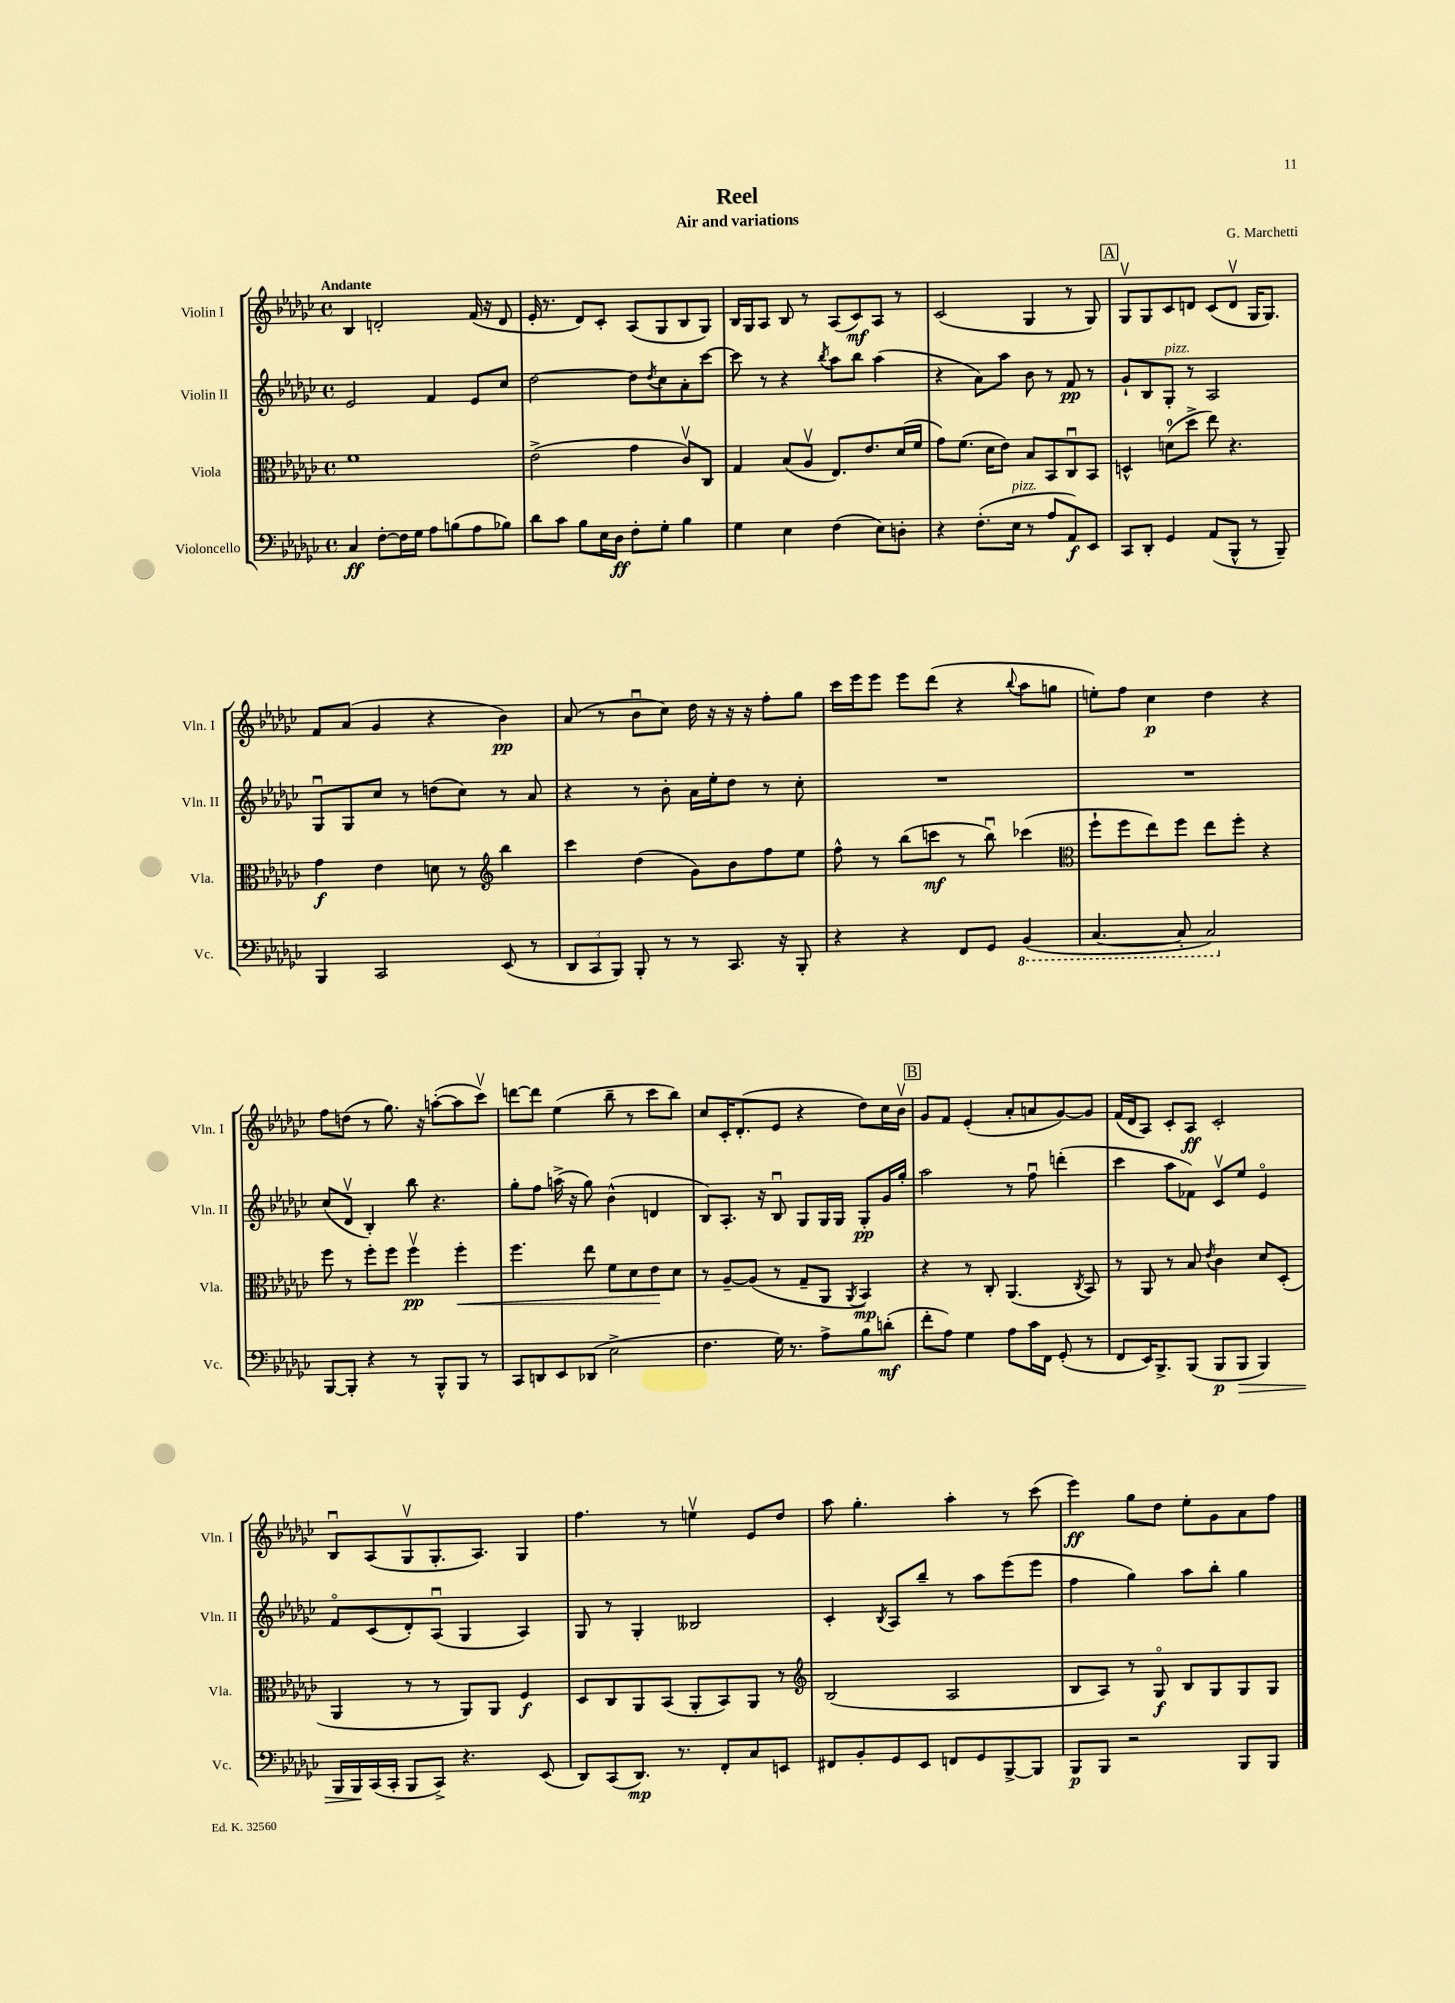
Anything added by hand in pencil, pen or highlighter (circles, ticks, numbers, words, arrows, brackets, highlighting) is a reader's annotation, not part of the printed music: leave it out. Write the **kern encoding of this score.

**kern	**dynam	**kern	**dynam	**kern	**dynam	**kern	**dynam
*part4	*part4	*part3	*part3	*part2	*part2	*part1	*part1
*staff4	*staff4	*staff3	*staff3	*staff2	*staff2	*staff1	*staff1
*I"Violoncello	*	*I"Viola	*	*I"Violin II	*	*I"Violin I	*
*I'Vc.	*	*I'Vla.	*	*I'Vln. II	*	*I'Vln. I	*
*clefF4	*	*clefC3	*	*clefG2	*	*clefG2	*
*k[b-e-a-d-g-c-]	*	*k[b-e-a-d-g-c-]	*	*k[b-e-a-d-g-c-]	*	*k[b-e-a-d-g-c-]	*
*M4/4	*	*M4/4	*	*M4/4	*	*M4/4	*
*met(c)	*	*met(c)	*	*met(c)	*	*met(c)	*
=1	=1	=1	=1	=1	=1	=1	=1
!	!	!	!	!	!	!LO:TX:a:B:t=Andante	!
4C-/	ff	1f	.	2e-/	.	4B-/	.
[8F'\L	.	.	.	.	.	2dn'/	.
16F\L]	.	.	.	.	.	.	.
16G-\JJ	.	.	.	.	.	.	.
8A-\L	.	.	.	4f/	.	.	.
(8Bn\	.	.	.	.	.	.	.
8A-\	.	.	.	8e-/L	.	(16f/	.
.	.	.	.	.	.	16r	.
8B-X\J)	.	.	.	8cc-/J	.	8d/	.
=2	=2	=2	=2	=2	=2	=2	=2
8d-\L	.	(2e-^\	.	[2dd-\	.	16e-'/	.
.	.	.	.	.	.	8.r	.
8c-\J	.	.	.	.	.	.	.
8B-\L	.	.	.	.	.	8d-/L)	.
16E-\L	.	.	.	.	.	8c-'/J	.
16D-\JJ	ff	.	.	.	.	.	.
8F'\L	.	4g-\	.	8dd-\L]	.	(8A-/L	.
.	.	.	.	8qdd-/	.	.	.
8G-'\J	.	.	.	8cc-\	.	8G-/	.
4B-\	.	8c-v/L)	.	8a-'\	.	8B-/	.
.	.	8C-/J	.	[8ccc-\J	.	8G-/J)	.
=3	=3	=3	=3	=3	=3	=3	=3
4G-\	.	4G-/	.	8ccc-\]	.	16B-/LL	.
.	.	.	.	.	.	16G-/J	.
.	.	.	.	8r	.	8A-/J	.
4E-\	.	(8B-/L	.	4r	.	8B-/	.
.	.	8A-v/J	.	.	.	8r	.
.	.	.	.	8qbb-/	.	.	.
(4F\	.	8.E-/L)	.	8aa-\L	.	(8A-/L	.
.	.	.	.	8bb-\J	.	8c-/)	mf
.	.	8.e-/	.	.	.	.	.
8E-\L)	.	.	.	(4aa-\	.	8A-/J	.
8Dn'\J	.	(16d-/L	.	.	.	8r	.
.	.	16f/JJ	.	.	.	.	.
=4	=4	=4	=4	=4	=4	=4	=4
4r	.	8g-\L)	.	4r	.	(2c-/	.
.	.	(8.f\J	.	.	.	.	.
(8.F'\L	.	.	.	8a-\L)	.	.	.
.	.	16d-\KL	.	.	.	.	.
.	.	8e-\J)	.	8aa-\J	.	.	.
!LO:TX:a:i:t=pizz.	!	!	!	!	!	!	!
16E-\Jk	.	.	.	.	.	.	.
8r	.	8B-/L	.	8b-\	.	4G-/	.
8A-/L	.	8BB-/	.	8r	.	.	.
8AA-/)	f	8C-u/	.	8f/	pp	8r	.
8EE-/J	.	8BB-/J	.	8r	.	8G-/)	.
!!LO:REH:place=s1:t=A
=5	=5	=5	=5	=5	=5	=5	=5
8CC-/L	.	4Dn^^/	.	8g-`/L	.	8G-v/L	.
8DD-'/J	.	.	.	8B-/	.	8G-/	.
!	!	!	!	!LO:TX:a:i:t=pizz.	!	!	!
4GG-/	.	(8dn\L	.	8G-'/J	.	8c-/	.
.	.	8dd-^\J	.	8r	.	8dn/J	.
(8AA-/L	.	8ee-\)	.	2A-/	.	(8c-/L	.
8BBB-^^/J	.	4.r	.	.	.	8dv/J	.
8r	.	.	.	.	.	16G-/KL	.
.	.	.	.	.	.	8.G-/J)	.
8BBB-~/)	.	.	.	.	.	.	.
!!LO:LB:g=z
=6	=6	=6	=6	=6	=6	=6	=6
4BBB-/	.	4g-\	f	8G-u/L	.	8f/L	.
.	.	.	.	8G-/	.	(8a-/J	.
2CC-/	.	4e-\	.	8cc-/J	.	4g-/	.
.	.	.	.	8r	.	.	.
.	.	8dn\	.	(8ddn\L	.	4r	.
.	.	8r	.	8cc-\J)	.	.	.
*	*	*clefG2	*	*	*	*	*
(8EE-/	.	4bb-\	.	8r	.	4b-\)	pp
8r	.	.	.	8a-/	.	.	.
=7	=7	=7	=7	=7	=7	=7	=7
12DD-/L	.	4ccc-\	.	4r	.	(8a-/	.
12CC-/	.	.	.	.	.	.	.
.	.	.	.	.	.	8r	.
12BBB-/J)	.	.	.	.	.	.	.
8BBB-'/	.	(4dd-\	.	8r	.	8b-u\L	.
8r	.	.	.	8b-'\	.	8cc-\J)	.
8r	.	8g-\L)	.	16a-\LL	.	16dd-\	.
.	.	.	.	16ee-'\J	.	16r	.
8.CC-/	.	8b-\	.	8dd-\J	.	16r	.
.	.	.	.	.	.	16r	.
.	.	8ff\	.	8r	.	8ff'\L	.
16r	.	.	.	.	.	.	.
8BBB-'/	.	8ee-\J	.	8cc-'\	.	8gg-\J	.
=8	=8	=8	=8	=8	=8	=8	=8
4r	.	8ff^^\	.	1r	.	16ccc-\LL	.
.	.	.	.	.	.	16eee-\J	.
.	.	8r	.	.	.	8eee-\J	.
4r	.	(8bb-\L	.	.	.	8eee-\L	.
.	.	8cccn\J	mf	.	.	(8ddd-\J	.
8FF/L	.	8r	.	.	.	4r	.
8GG-/J	.	8bb-u\)	.	.	.	.	.
.	.	.	.	.	.	8qqbb-/	.
*8ba	*	*	*	*	*	*	*
(4BBB-/	.	(4ccc-X\	.	.	.	8aa-\L	.
.	.	.	.	.	.	8ggn\J	.
=9	=9	=9	=9	=9	=9	=9	=9
*	*	*clefC3	*	*	*	*	*
[4.CC-/	.	8ff`\L	.	1r	.	8een'\L)	.
.	.	8ff\	.	.	.	8ff\J	.
.	.	8ee-\)	.	.	.	4cc-\	p
8CC-'/]	.	8ff\J	.	.	.	.	.
2CC-/)	.	8ee-\L	.	.	.	4dd-\	.
.	.	8ff'\J	.	.	.	.	.
.	.	4r	.	.	.	4r	.
!!LO:LB:g=z
=10	=10	=10	=10	=10	=10	=10	=10
*X8ba	*	*	*	*	*	*	*
[8BBB-/L	.	8ff\	.	(8cc-/L	.	8ff\L	.
8BBB-'/J]	.	8r	.	8d-v/J	.	(8ddn\J	.
4r	.	8ff'\L	.	4B-'/)	.	8r	.
.	.	8ff\J	.	.	.	8.gg-\)	.
8r	.	4ffv\	pp	8bb-\	.	.	.
.	.	.	.	.	.	16r	.
8BBB-^^/L	.	.	.	4.r	.	([8aan'\L	.
!	!	!	!LO:HP:b	!	!	!	!
8BBB-/J	.	4ff'\	<	.	.	8aa\]	.
8r	.	.	.	.	.	8ccc-v\J)	.
=11	=11	=11	=11	=11	=11	=11	=11
8CC-/L	.	4.ff\	.	8gg-'\L	.	[8dddn\L	.
8DDn/	.	.	.	8ff\J	.	8ddd\J]	.
8EE-/	.	.	.	(16aan^\	.	(4ee-\	.
.	.	.	.	16r	.	.	.
(8DD-X/J	.	8ee-\	.	8gg-\)	.	.	.
2E-^\	.	8f\L	.	(4b-^^\	.	8bb-~\	.
.	.	8d-\	.	.	.	8r	.
.	.	8e-\	.	4dn/	.	8ccc-\L	.
.	.	8d-\J	[	.	.	8bb-\J)	.
=12	=12	=12	=12	=12	=12	=12	=12
4.F\	.	8r	.	8B-/L)	.	8cc-/L	.
.	.	[8A-~/L	.	8.A-'/J	.	16c-'/K	.
.	.	.	.	.	.	(8.d-'/	.
.	.	(8A-/J]	.	.	.	.	.
.	.	.	.	16r	.	.	.
16G-\)	.	8r	.	8B-u/	.	8e-/J	.
8.r	.	.	.	.	.	.	.
.	.	8G-~/L	.	8G-/L	.	4r	.
8A-^\L	.	8AA-/J	.	16G-/L	.	.	.
.	.	.	.	16G-/JJ	.	.	.
.	.	8qAA-/	.	.	.	.	.
8B-\	.	4BB-/)	mp	8G-'/L	pp	8dd-\L)	.
(8dn'\J	mf	.	.	16g-/L	.	16cc-\L	.
.	.	.	.	16gg-'/JJ	.	16b-v\JJ	.
!!LO:REH:place=s1:t=B
=13	=13	=13	=13	=13	=13	=13	=13
8f'\L	.	4r	.	2aa-\	.	8g-/L	.
8A-\J)	.	.	.	.	.	8f/J	.
4G-\	.	8r	.	.	.	(4e-'/	.
.	.	8C-'/	.	.	.	.	.
8A-\L	.	(4.AA-/	.	8r	.	8a-'/L	.
16c-\L	.	.	.	8ffu\	.	8an/	.
16FF\JJ	.	.	.	.	.	.	.
(8GG-'/	.	.	.	(4dddn'\	.	[8g-/)	.
.	.	8qC-/	.	.	.	.	.
8r	.	8BB-/)	.	.	.	8g-/J]	.
=14	=14	=14	=14	=14	=14	=14	=14
8FF/L	.	8r	.	4ccc-\	.	(16f/LL	.
.	.	.	.	.	.	16d-/J	.
16EE-/K)	.	8AA-/	.	.	.	8A-/J)	.
8.BBB-^/	.	.	.	.	.	.	.
.	.	8r	.	8aa-\L	.	8c-'/L	.
(8BBB-/J	.	8B-/	.	8f-X\J)	.	8A-/J	ff
.	.	8qe-/	.	.	.	.	.
8BBB-/L	p	4c-\	.	8c-v/L	.	2c-'/	.
!	!LO:HP:b	!	!	!	!	!	!
8BBB-/J	>	.	.	8ee-/J	.	.	.
4BBB-/)	.	8d-/L	.	4e-/	.	.	.
.	.	(8D-'/J	.	.	.	.	.
!!LO:LB:g=z
=15	=15	=15	=15	=15	=15	=15	=15
16BBB-/LL	.	4AA-/	.	8f/L	.	8B-u/L	.
16BBB-/	.	.	.	.	.	.	.
(16CC-/	]	.	.	(8c-/	.	(8A-/	.
16CC-'/JJ	.	.	.	.	.	.	.
8BBB-/L	.	8r	.	8d-'/)	.	8G-v/	.
8CC-^/J)	.	8r	.	(8A-u/J	.	8.G-'/	.
4.r	.	8AA-/L)	.	4G-/	.	.	.
.	.	.	.	.	.	8.A-/J)	.
.	.	8AA-/J	.	.	.	.	.
.	.	4F/	f	4A-/)	.	4G-/	.
(8EE-/	.	.	.	.	.	.	.
=16	=16	=16	=16	=16	=16	=16	=16
8DD-/L)	.	8D-/L	.	8G-/	.	4.ff\	.
(8CC-/	.	8C-/	.	8r	.	.	.
8.DD-/J)	mp	8AA-/	.	4G-'/	.	.	.
.	.	(8BB-/J	.	.	.	8r	.
8.r	.	.	.	.	.	.	.
.	.	8AA-'/L	.	2B--X/	.	4eenv\	.
8FF'/L	.	8BB-/)	.	.	.	.	.
8C-/	.	8AA-/J	.	.	.	8e-/L	.
8EEn/J	.	8r	.	.	.	8dd-/J	.
=17	=17	=17	=17	=17	=17	=17	=17
*	*	*clefG2	*	*	*	*	*
8FF#X/L	.	(2B-/	.	4c-'/	.	8aa-\	.
8BB-'/	.	.	.	.	.	4.gg-'\	.
.	.	.	.	8qB-/	.	.	.
8GG-/	.	.	.	8A-/L	.	.	.
8EE-/J	.	.	.	8bb-~/J	.	.	.
8FFn/L	.	2A-/	.	8r	.	4aa-'\	.
8GG-/	.	.	.	8aa-\L	.	.	.
[8BBB-^/	.	.	.	(8eee-\	.	8r	.
8BBB-/J]	.	.	.	8eee-\J	.	(8ccc-\	.
=18	=18	=18	=18	=18	=18	=18	=18
8BBB-/L	p	8B-/L	.	4ff\	.	4eee-\)	ff
8BBB-/J	.	8A-/J)	.	.	.	.	.
2r	.	8r	.	4gg-\)	.	8gg-\L	.
.	.	8G-/	f	.	.	8dd-\J	.
.	.	8B-/L	.	8aa-\L	.	8ee-'\L	.
.	.	8G-/	.	8bb-'\J	.	8g-\	.
8BBB-/L	.	8G-/	.	4gg-\	.	8a-\	.
8BBB-/J	.	8G-/J	.	.	.	8ff\J	.
==	==	==	==	==	==	==	==
*-	*-	*-	*-	*-	*-	*-	*-
